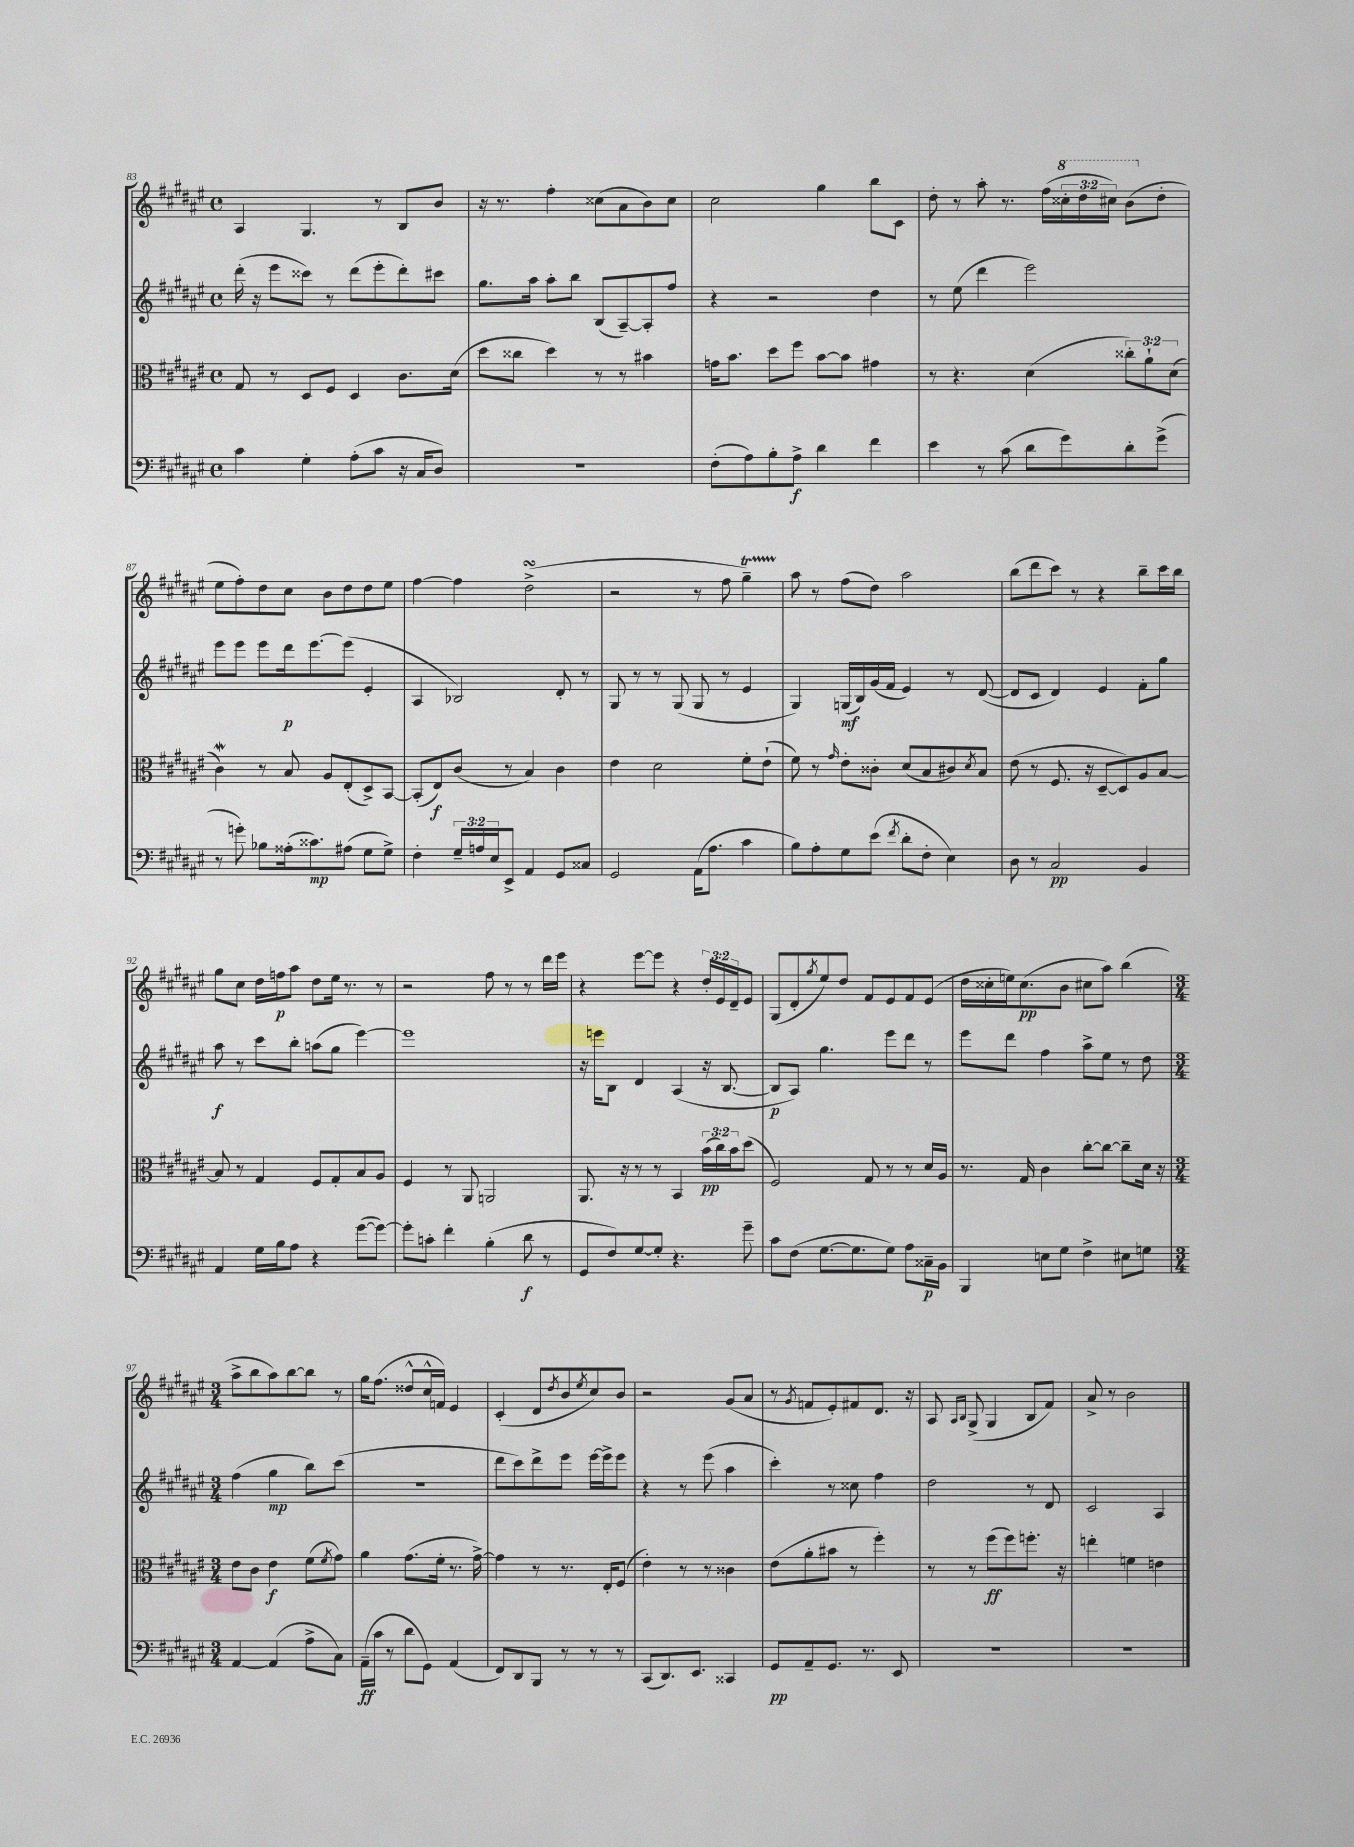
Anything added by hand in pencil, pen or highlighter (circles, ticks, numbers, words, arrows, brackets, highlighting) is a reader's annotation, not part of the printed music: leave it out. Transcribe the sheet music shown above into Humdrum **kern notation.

**kern	**kern	**kern	**kern
*staff4	*staff3	*staff2	*staff1
*clefF4	*clefC3	*clefG2	*clefG2
*k[f#c#g#d#a#e#]	*k[f#c#g#d#a#e#]	*k[f#c#g#d#a#e#]	*k[f#c#g#d#a#e#]
*M4/4	*M4/4	*M4/4	*M4/4
*met(c)	*met(c)	*met(c)	*met(c)
4c#	8G#	(16ddd#'	4A#
.	.	16r	.
.	8r	8eee#	.
4G#'	8D#	8ccc##)	4.G#
.	8F#	8r	.
(8A#'	4D#	(8ddd#	.
8c#	.	8eee#'	8r
16r	8.c#	8ddd#')	8B
16C#	.	.	.
8D#)	.	8ccc#	8b
.	(16d#	.	.
=	=	=	=
1r	8dd#	8.gg#	16r
.	.	.	8.r
.	8cc##	.	.
.	.	16aa#	.
.	4dd#)	8aa#'	4ff#'
.	.	8bb	.
.	8r	(8B	(8cc##
.	8r	[8A#~)	8a#
.	4b#	8A#']	8b)
.	.	8ff#	8cc##
=	=	=	=
(8F#'	16g	4r	2cc#
.	8.b	.	.
8A#)	.	.	.
8B'	8dd#	2r	.
8A#^	8ff#	.	.
4d#	[8b	.	4gg#
.	8b]	.	.
4f#	4g#	4dd#	8bb
.	.	.	8c#
=	=	=	=
4e#	8r	8r	8dd#'
.	4.r	(8ee#	8r
8r	.	4ddd#	8aa#'
(8c#	.	.	8.r
8d#	(4d#	2eee#)	.
.	.	.	(16ff#
8g#)	.	.	24ccc##'
.	.	.	24ddd#
.	.	.	24ccc#)
8d#'	12cc##')	.	(8bb
.	12a#`	.	.
(8g#^	.	.	8dd#'
.	(12d#	.	.
=	=	=	=
8r	4c#)	8eee#	8ee#
8g')	.	8eee#	8ff#')
8B-	8r	8eee#	8dd#
(16A##'	8B	16ddd#	8cc#
8.c##)	.	[8.eee#	.
.	8A#	.	8b
(8A#	(8E#'	(8eee#]	8dd#
8G#	8D#^)	4e#'	8dd#
8G#^)	[8BB	.	8ee#
=	=	=	=
4F#'	(8BB']	4A#	[4ff#
.	8E#)	.	.
24G#~	(8c#	2B-)	4ff#]
24A	.	.	.
24E#	.	.	.
8EE#^	8r	.	.
4AA#	4B)	.	(2dd#^
8GG#	4c#	8d#'	.
8C##	.	8r	.
=	=	=	=
2GG#	4e#	8G#	2r
.	.	8r	.
.	2d#	8r	.
.	.	(8G#	.
(16AA#	.	8G#	8r
8.A#	.	.	.
.	.	8r	8ff#
4c#	8f#'	4e#	4gg#~)
.	(8e#`	.	.
=	=	=	=
8B)	8f#)	4G#)	8aa#
8A#'	8r	.	8r
.	16qqg#	.	.
8G#	8e#'	(16G	(8ff#
.	.	16B)	.
(8e#	8c##'	(16g#	8dd#)
.	.	16f#	.
8qf#	.	.	.
8d#'	(8d#	4e#)	2aa#
8F#'	8B	.	.
4E#)	8c#)	8r	.
.	8qd#	.	.
.	8B	([8d#	.
=	=	=	=
8D#	(8e#	8d#]	(8bb
8r	8r	8c#	8ddd#
2C#	8.F#	4d#)	8ccc#)
.	.	.	8r
.	16r	.	.
.	[8D#~	4e#	4r
.	8D#])	.	.
4BB	8A#	8f#'	8bb~
.	[8B	8gg#	16ccc#
.	.	.	16bb
=	=	=	=
4AA#	8B]	8aa#	8gg#
.	8r	8r	8cc#
16G#	4G#	8ccc#	16dd#
16B	.	.	16ff
8A#	.	8bb'	8aa#
4r	8F#	(8aa	8dd#
.	8G#'	8gg#	16ee#
.	.	.	8.r
([8g#	8B	[4eee#)	.
8g#_)	8A#	.	8r
=	=	=	=
8g#']	4F#	1eee#]	2r
8c'	.	.	.
4f#'	8r	.	.
.	8AA#	.	.
(4B'	2AA	.	8ff#
.	.	.	8r
8d#	.	.	8r
8r	.	.	16ddd#
.	.	.	16eee#
=	=	=	=
8GG#	8.AA#	16r	4r
.	.	16eee	.
8F#)	.	8B	.
.	16r	.	.
[8G#	8r	4d#	[8eee#
8G#']	8r	.	8eee#]
4.r	4BB	(4A#	4r
.	(24b	16r	24dd#'
.	24cc#)	.	24e#
.	.	[8.B	.
.	24b	.	24d#~
8g#~	(8dd#	.	8e#
=	=	=	=
8c#	2F#)	8B]	(8G#
(8F#	.	8A#)	8d#'
.	.	.	8qgg#
[8.G#	.	4.gg#	8ee#)
.	.	.	8dd#
8.G#]	.	.	.
.	8G#	.	8f#
8G#)	8r	8eee#	8e#
8A#	8r	8ddd#	8f#
16C##~	16d#	8r	(8e#
16BB	16A#	.	.
=	=	=	=
4BBB	8.r	8eee#	16dd#
.	.	.	16cc##'
.	.	8ddd#	16ee)
.	16G#	.	(8.cc##
8E	4c#	4ff#	.
8G#	.	.	8b
4F#^	[8cc#'	8aa#^	8cc#
.	8cc#_	8ee#	8aa#)
8E#	8cc#~]	8r	(4bb
8G	16d#	8dd#	.
.	16r	.	.
=	=	=	=
*M3/4	*M3/4	*M3/4	*M3/4
[4AA#	8e#	(4ff#	8aa#^
.	8c#	.	8bb
(4AA#]	4e#	4gg#	8aa#)
.	.	.	[8bb
8A#^	(8f#	8bb)	8bb]
.	8qf#	.	.
8C#)	8g#)	(8ccc#	8r
=	=	=	=
(16AA#~	4a#	2.r	16gg#
16c#	.	.	(8.ff#
8r	.	.	.
8d#	(8.g#	.	8dd##^^
8GG#)	.	.	16cc#^^
.	16f#'	.	16f)
(4AA#	8.r	.	4e#
.	[16g#^)	.	.
=	=	=	=
8FF#)	4g#]	8ddd#	(4c#'
8DD#	.	8ccc#)	.
8BBB	8r	8ddd#^	8d#
.	.	.	8qdd#
8r	8.r	8eee#	8b
.	.	.	8qee#
8r	.	[16eee#	8cc#)
.	16E#'	16eee#^]	.
8r	(8F#	8eee#	8b
=	=	=	=
(8CC#	4e#')	4r	2r
8.DD#)	.	.	.
.	8r	8r	.
8.EE#	.	.	.
.	8r	(8eee#	.
4CC##	4c##	4aa#	(8g#
.	.	.	8a#
=	=	=	=
8GG#	(8e#	4ccc#')	8r
.	.	.	8qg#
8AA#~	8a#'	.	8f
8.GG#	8b#	8r	8e#')
.	8r	8cc##	8f#
8.r	.	.	.
.	4ff#')	4ff#	8.d#
8EE#	.	.	.
.	.	.	16r
=	=	=	=
2.r	8r	2dd#	8A#
.	.	.	16qqA#
.	.	.	16qqB
.	8r	.	(8G#^
.	(8ff#	.	4G#
.	8ff#)	.	.
.	8.ff'	8r	8B
.	.	8d#	8f#)
.	16r	.	.
=	=	=	=
2.r	4ee'	2c#	8a#^
.	.	.	8r
.	4f	.	2b
.	4e	4A#	.
==	==	==	==
*-	*-	*-	*-
